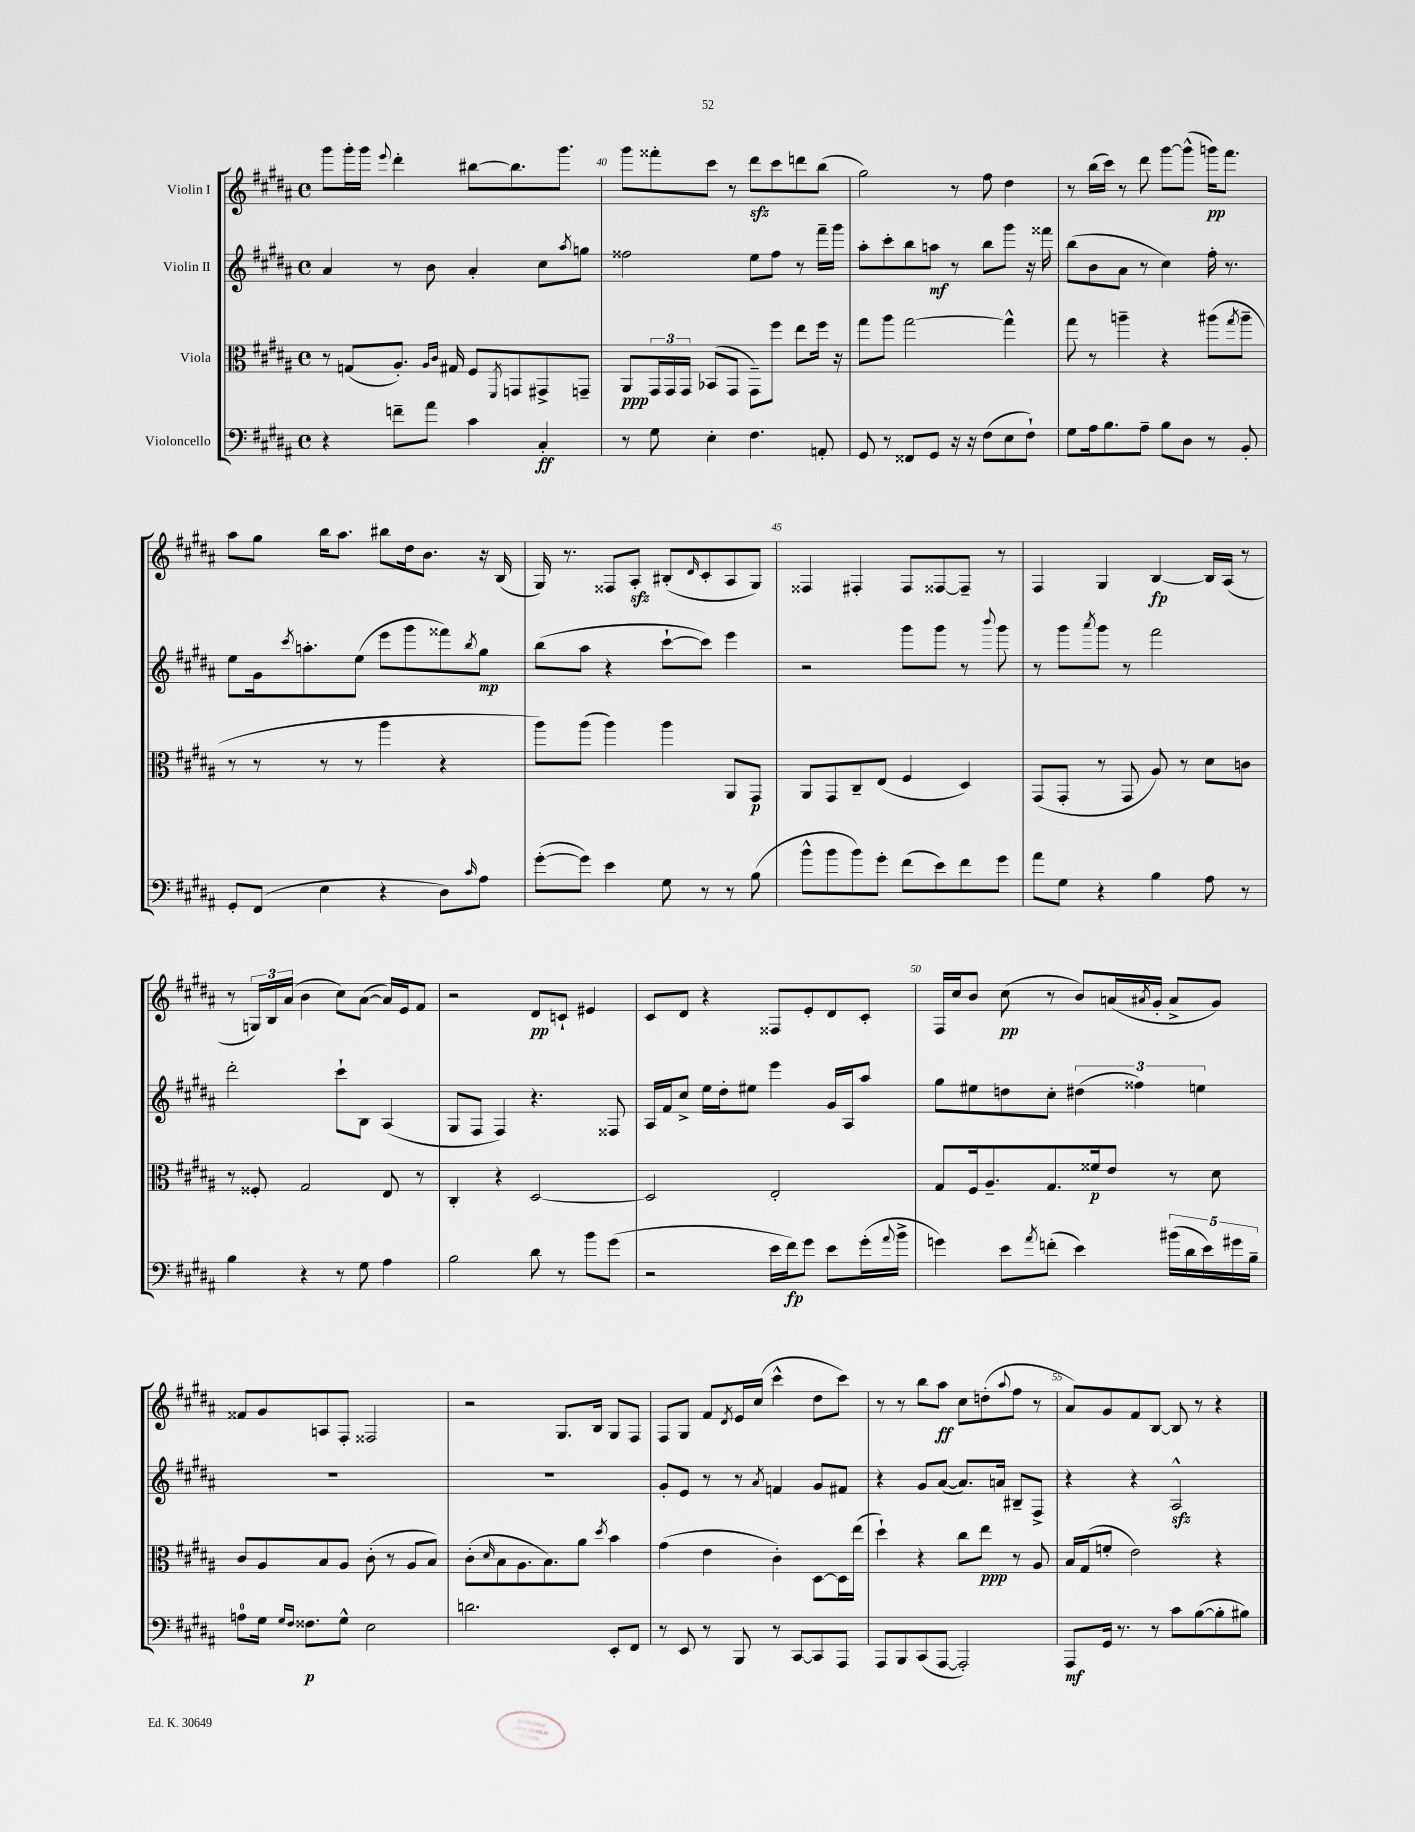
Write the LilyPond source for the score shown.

<<
\new StaffGroup <<
\new Staff = "s0" \with { instrumentName = "Violin I" } {
    \clef treble \key b \major \defaultTimeSignature \time 4/4
    gis'''8 gis'''16-. gis'''16 \appoggiatura { e'''8 } dis'''4-. bis''8~ bis''8. gis'''8. |
    gis'''8 fisis'''8-. cis'''8 r8 dis'''8\sfz cis'''8 d'''8 b''8( |
    gis''2) r8 fis''8 dis''4 |
    r8 b''16( cis'''16) r8 dis'''8 gis'''8~ gis'''8-^( g'''16\pp) fis'''8. |
    ais''8 gis''8 b''16 ais''8. bis''8 dis''16 b'8. r16 b16( |
    gis16) r8. fisis8 ais8-.\sfz bis8-.( \grace { dis'16 } cis'8-. ais8 gis8) |
    fisis4 fis4-. fis8 fisis8~ fisis8-- r8 |
    fis4 gis4 b4~\fp b16 ais16( r8 |
    r8 \tuplet 3/2 { g16) b16 ais'16( } b'4 cis''8) ais'8~( ais'16) e'16 fis'8 |
    r2 dis'8\pp c'8-! eis'4 |
    cis'8 dis'8 r4 fisis8 e'8-. dis'8 cis'8-. |
    fis16 cis''16 b'8 cis''8\pp( r8 b'8) a'16( \acciaccatura { ais'8 } gis'16-. ais'8-> gis'8) |
    fisis'8 gis'8 a8 fis8-. fisis2 |
    r2 gis8. b16 gis8 fis8 |
    fis8 gis8 fis'8 \acciaccatura { dis'8 } e'16 cis''16( cis'''4-^ dis''8 cis'''8) |
    r8 r8 b''8 ais''8\ff cis''8 d''8-.( \appoggiatura { ais''8 } fis''8 r8 |
    ais'8) gis'8 fis'8 b8~ b8 r8 r4 \bar "|." |
}
\new Staff = "s1" \with { instrumentName = "Violin II" } {
    \clef treble \key b \major \defaultTimeSignature \time 4/4
    ais'4 r8 b'8 ais'4-. cis''8 \acciaccatura { ais''8 } g''8 |
    fisis''2 e''8 fisis''8 r8 fis'''16-- gis'''16 |
    ais''8-. cis'''8-. b''8 a''8\mf r8 b''8 gis'''8 r16 fisis'''16 |
    b''8( b'8 ais'8 r8 cis''4) fis''16-. r8. |
    e''8 gis'16 \acciaccatura { cis'''8 } a''8.-. e''8( e'''8 gis'''8 fisis'''8) \acciaccatura { b''8 } gis''8\mp |
    b''8( ais''8 r4 cis'''8~-! cis'''8) e'''4 |
    r2 gis'''8 gis'''8 r8 \appoggiatura { b'''8 } gis'''8 |
    r8 gis'''8 \acciaccatura { ais'''8 } gis'''8 r8 fis'''2 |
    dis'''2-. cis'''8-! b8 ais4( |
    gis8 fis8 fis4) r4. fisis8 |
    ais16 fis'16 cis''8-> e''16 dis''16-. eis''8 e'''4 gis'16 ais16 ais''8 |
    gis''8 eis''8 d''8 cis''8-. \tuplet 3/2 { dis''4( fisis''4) e''4 } |
    R1 |
    R1 |
    gis'8-. e'8 r8 r8 \acciaccatura { ais'8 } f'4 gis'8 fis'8 |
    r4 gis'8 ais'8~( ais'8.) a'16 bis8-- fis8-> |
    r4 r4 ais2-^\sfz \bar "|." |
}
\new Staff = "s2" \with { instrumentName = "Viola" } {
    \clef alto \key b \major \defaultTimeSignature \time 4/4
    r8 g8( ais8.-.) \grace { ais16 cis'16 } gis16 fis8 \acciaccatura { fis,8 } g,8 gis,8-> g,8-- |
    ais,8\ppp \tuplet 3/2 { gis,16 gis,16 gis,16 } bes,8( gis,8 gis,8--) fis''8 e''8 fis''16 r16 |
    gis''8 ais''8 gis''2~ gis''4-^ |
    gis''8 r8 a''4-- r4 ais''8( \acciaccatura { gis''8 } ais''8-- |
    r8 r8 r8 r8 ais''4 r4 |
    ais''8) ais''8( ais''4) ais''4 ais,8 gis,8\p |
    ais,8 gis,8 cis8-- e8( fis4 dis4) |
    gis,8( gis,8-. r8 gis,8 ais8) r8 dis'8 c'8 |
    r8 fisis8-. gis2 e8 r8 |
    cis4-. r4 dis2~ |
    dis2 e2-. |
    gis8 fis16 ais8.-- gis8. fisis'16\p e'8 r8 dis'8 |
    cis'8 ais8 b8 ais8 cis'8-.( r8 ais8 b8) |
    cis'8-.( \grace { dis'16 } b8 ais8. b8.) ais'8 \acciaccatura { dis''8 } b'4 |
    gis'4( e'4 cis'4-.) dis8~ dis16 e''16( |
    dis''4-!) r4 cis''8 e''8\ppp r8 ais8 |
    b16 gis16( f'8-. e'2) r4 \bar "|." |
}
\new Staff = "s3" \with { instrumentName = "Violoncello" } {
    \clef bass \key b \major \defaultTimeSignature \time 4/4
    r4 f'8-- ais'8 cis'4 cis4-.\ff |
    r8 gis8 e4-. fis4. a,8-. |
    gis,8 r8 fisis,8 gis,8 r16 r16 fis8( e8 fis8-!) |
    gis8 ais16 b8. ais8-- b8 dis8 r8 b,8-. |
    gis,8-. fis,8( e4 r4 dis8) \grace { cis'16 } ais8 |
    gis'8~-.( gis'8) e'4 gis8 r8 r8 b8( |
    b'8-^ b'8 b'8) gis'8-. fis'8( e'8) fis'8 gis'8 |
    ais'8 gis8 r4 b4 ais8 r8 |
    b4 r4 r8 gis8 ais4 |
    b2 dis'8 r8 b'8 gis'8( |
    r2 e'16 fis'16\fp) gis'8 e'8 gis'16-.( \appoggiatura { ais'8 } b'16-> |
    g'4) e'8 \acciaccatura { ais'8 } f'8-.( e'4) \tuplet 5/4 { bis'16( dis'16 e'16) gis'16 b16-- } |
    a8-0 gis16 \grace { gis16 fis16 } fisis8.\p gis8-^ e2 |
    d'2. e,8-. fis,8 |
    r8 e,8 r8 b,,8 r8 cis,8~ cis,8 ais,,8 |
    ais,,8 b,,8 cis,8( ais,,8~ ais,,2-.) |
    ais,,8\mf gis,16 r8. r8 cis'8 b8~( b8-. bis8) \bar "|." |
}
>>
>>
\layout { \context { \Score currentBarNumber = #39 \override BarNumber.break-visibility = ##(#f #t #t) barNumberVisibility = #(every-nth-bar-number-visible 5) } }
